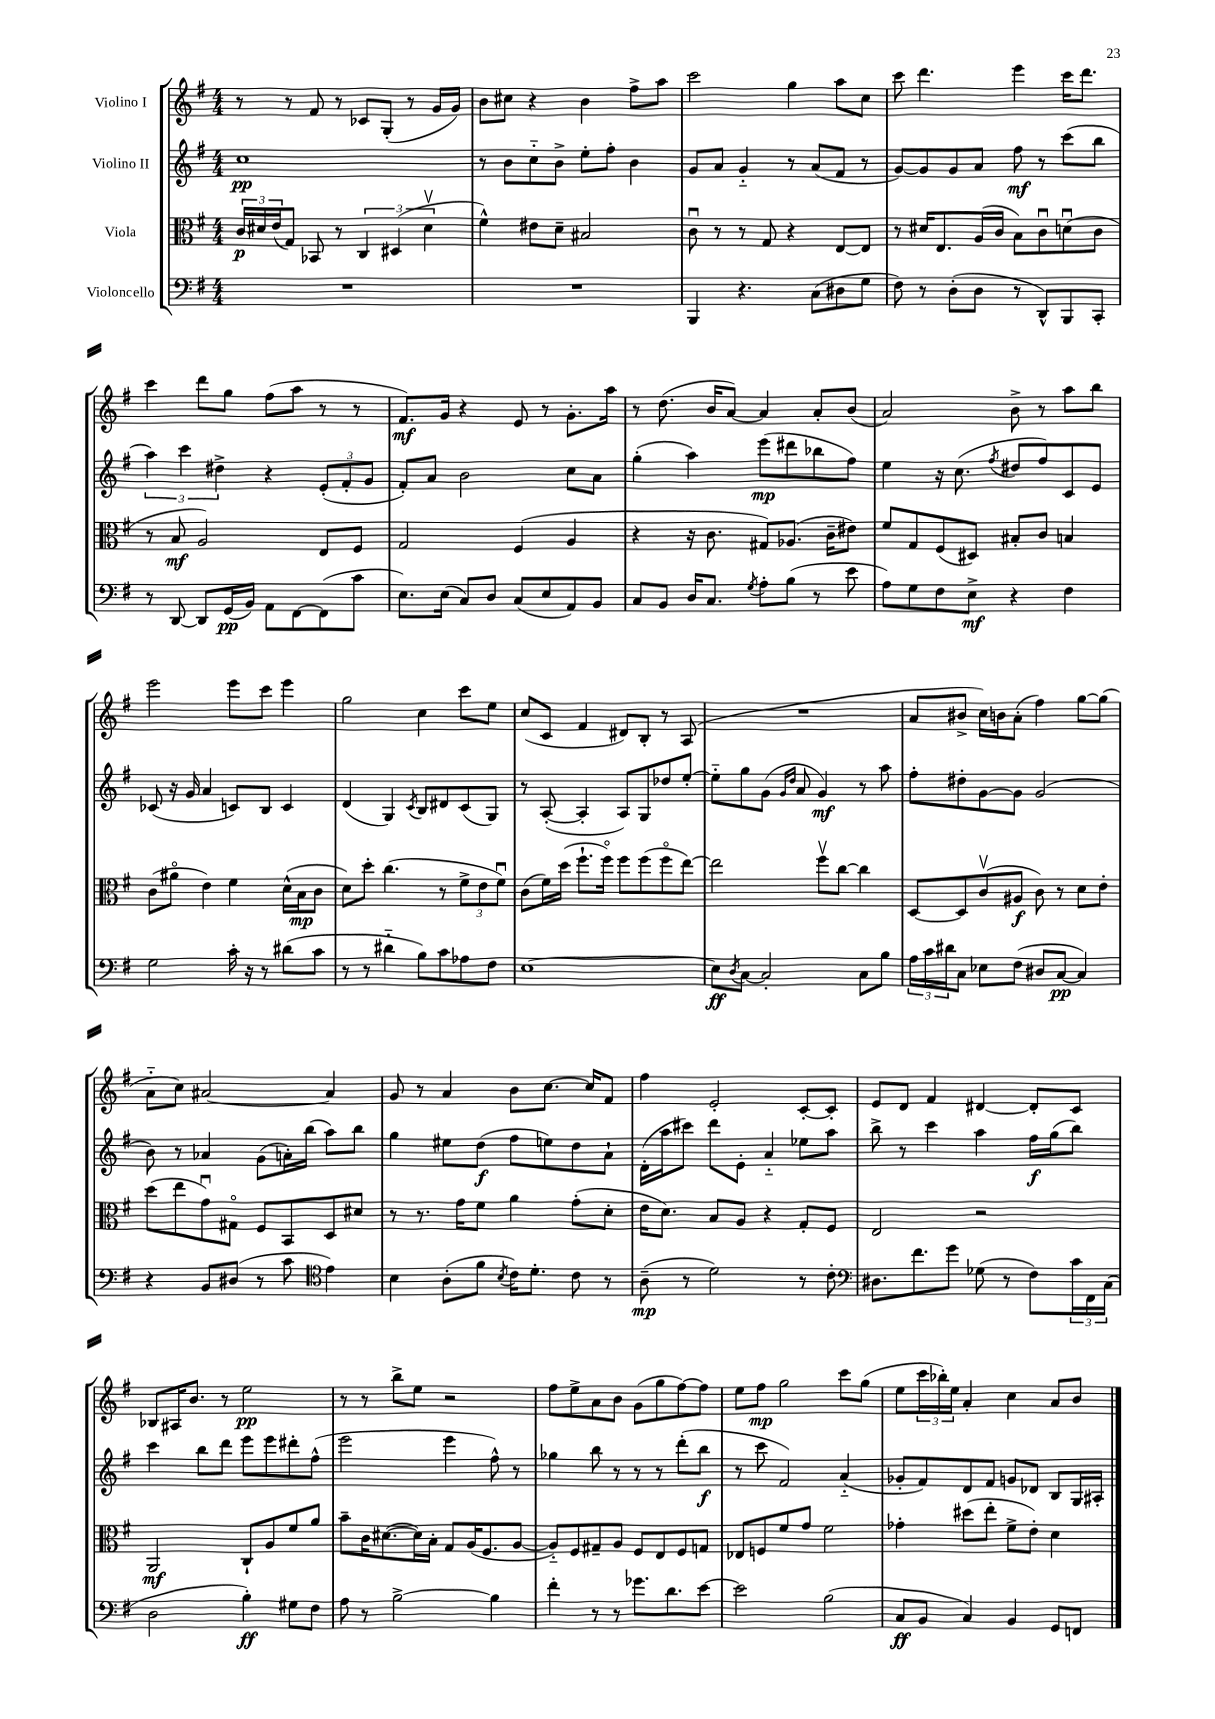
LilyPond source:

<<
\new StaffGroup <<
\new Staff = "s0" \with { instrumentName = "Violino I" } {
    \clef treble \key g \major \numericTimeSignature \time 4/4
    r8 r8 fis'8 r8 ces'8 g8-.( r8 g'16 g'16) |
    b'8 cis''8 r4 b'4 fis''8-> a''8 |
    c'''2 g''4 a''8 c''8 |
    c'''8 d'''4. e'''4 c'''16 d'''8. |
    c'''4 d'''8 g''8 fis''8( a''8 r8 r8 |
    fis'8.\mf) g'16 r4 e'8 r8 g'8.-. a''16 |
    r8 d''8.( b'16 a'8~) a'4 a'8-. b'8( |
    a'2) b'8-> r8 a''8 b''8 |
    e'''2 e'''8 c'''8 e'''4 |
    g''2 c''4 c'''8 e''8 |
    c''8( c'8 fis'4 dis'8) b8-. r8 a8( |
    R1 |
    a'8 bis'8-> c''16) b'16 a'8-.( fis''4) g''8~ g''8( |
    a'8-_ c''8) ais'2~ ais'4 |
    g'8 r8 a'4 b'8 c''8.~ c''16 fis'8 |
    fis''4 e'2-. c'8~-. c'8-. |
    e'8 d'8 fis'4 dis'4~ dis'8-. c'8 |
    bes8 ais16 b'8. r8 e''2\pp |
    r8 r8 b''8-> e''8 r2 |
    fis''8 e''8-> a'8 b'8 g'8( g''8 fis''8~) fis''8 |
    e''8 fis''8\mp g''2 c'''8 g''8( |
    e''8 \tuplet 3/2 { c'''16 bes''16-.) e''16 } a'4-. c''4 a'8 b'8 \bar "|." |
}
\new Staff = "s1" \with { instrumentName = "Violino II" } {
    \clef treble \key g \major \numericTimeSignature \time 4/4
    c''1\pp |
    r8 b'8 c''8-_ b'8-> e''8-. fis''8-. b'4 |
    g'8 a'8 g'4-_ r8 a'8( fis'8 r8 |
    g'8~) g'8 g'8 a'8 fis''8\mf r8 c'''8( b''8 |
    \tuplet 3/2 { a''4) c'''4 dis''4-> } r4 \tuplet 3/2 { e'8-.( fis'8-. g'8 } |
    fis'8-.) a'8 b'2 c''8 a'8 |
    g''4-.( a''4) e'''8\mp( dis'''8 bes''8 fis''8) |
    e''4 r16 c''8.( \acciaccatura { fis''8 } dis''8 fis''8) c'8 e'8 |
    ces'8( r16 g'16 a'4 c'8) b8 c'4 |
    d'4( g4) \acciaccatura { c'8 } b8 dis'8 c'8( g8) |
    r8 a8~-.( a4-. a8) g8 des''8 e''8~-. |
    e''8-_ g''8 g'8( \grace { g'16 d''16 } a'8 g'4\mf) r8 a''8 |
    fis''8-. dis''8-. g'8~ g'8 g'2( |
    b'8) r8 aes'4 g'8( a'16-.) b''16( a''8) b''8 |
    g''4 eis''8 d''8\f( fis''8 e''8) d''8 a'8-! |
    d'16-.( a''16 cis'''8) d'''8 e'8-. a'4-_ ees''8 a''8 |
    b''8-> r8 c'''4 a''4 fis''16\f g''16( b''8) |
    c'''4 b''8 d'''8 e'''8 e'''8 dis'''8-. fis''8-^( |
    e'''2 e'''4 fis''8-^) r8 |
    ges''4 b''8 r8 r8 r8 d'''8-.( b''8\f |
    r8 c'''8 fis'2) a'4-_( |
    ges'8-. fis'8) d'8 fis'8 g'8 des'8 b8 g16 ais16-. \bar "|." |
}
\new Staff = "s2" \with { instrumentName = "Viola" } {
    \clef alto \key g \major \numericTimeSignature \time 4/4
    \tuplet 3/2 { c'16\p dis'16 e'16( } g8) bes,8 r8 \tuplet 3/2 { c4 dis4( dis'4\upbow } |
    fis'4-^) eis'8 d'8-- bis2 |
    c'8\downbow r8 r8 g8 r4 e8~ e8 |
    r8 dis'16 e8. a16( c'16 b8) c'8\downbow d'8\downbow( c'8 |
    r8 b8\mf a2) e8 fis8 |
    g2 fis4( a4 |
    r4 r16 c'8. gis8) aes8.( c'16-- eis'8) |
    fis'8 g8 fis8( dis8) bis8-. c'8 b4 |
    c'8( ais'8\flageolet e'4) fis'4 d'16-^( b16\mp c'8 |
    d'8) d''8-. c''4.( r8 \tuplet 3/2 { fis'8-> e'8 fis'8\downbow) } |
    c'8( fis'16) d''16( fis''8.-! fis''16\flageolet) fis''8 fis''8( fis''8\flageolet e''8~) |
    e''2 fis''8\upbow c''8~ c''4 |
    d8~ d8 c'8\upbow( ais8\f c'8) r8 d'8 e'8-. |
    d''8( e''8 g'8\downbow) gis8\flageolet fis8 b,8 d8 dis'8 |
    r8 r8. g'16 fis'8 a'4 g'8-.( d'8-. |
    e'16 d'8.) b8 a8 r4 g8-. fis8 |
    e2 r2 |
    a,2\mf c8-! a8 fis'8 a'8 |
    b'8-- c'16 dis'8.~( dis'16) b16-. g8 a16( fis8. a8~ |
    a8-_) fis8 gis8-- a8 fis8 e8 fis8 g8 |
    ees8 f8 fis'8 g'8 fis'2 |
    ges'4-. dis''8( e''8-. fis'8-> e'8-.) d'4 \bar "|." |
}
\new Staff = "s3" \with { instrumentName = "Violoncello" } {
    \clef bass \key g \major \numericTimeSignature \time 4/4
    R1 |
    R1 |
    b,,4 r4. c8( dis8 g8 |
    fis8) r8 d8-.( d8 r8 d,8-^) b,,8 c,8-. |
    r8 d,8~ d,8 g,16\pp( b,16) a,8 fis,8~ fis,8( c'8 |
    e8.) e16( c8) d8 c8( e8 a,8) b,8 |
    c8 b,8 d16 c8. \acciaccatura { g8 } a8-. b8( r8 e'8 |
    a8) g8 fis8 e8->\mf r4 fis4 |
    g2 c'16-. r16 r8 dis'8( c'8 |
    r8 r8 dis'4-_ b8) c'8 aes8 fis8 |
    e1~ |
    e8\ff \acciaccatura { d8 } c8~ c2-. c8 b8 |
    \tuplet 3/2 { a16 c'16 dis'16 } c8 ees8 fis8( dis8 c8~\pp c4) |
    r4 b,8 dis8( r8 c'8 \clef tenor e'4) |
    b4 a8-.( fis'8 \acciaccatura { b8 } c'16) d'8.-. c'8 r8 |
    a8--\mp( r8 d'2) r8 c'8-. |
    \clef bass dis8. fis'8. g'8 ges8( r8 fis8) \tuplet 3/2 { c'16 fis,16 c16( } |
    d2 b4-.\ff) gis8 fis8 |
    a8 r8 b2~-> b4 |
    fis'4-. r8 r8 ges'8. d'8. e'8~ |
    e'2 b2( |
    c8\ff b,8 c4) b,4 g,8 f,8 \bar "|." |
}
>>
>>
\layout { \context { \Score \remove "Bar_number_engraver" } }
